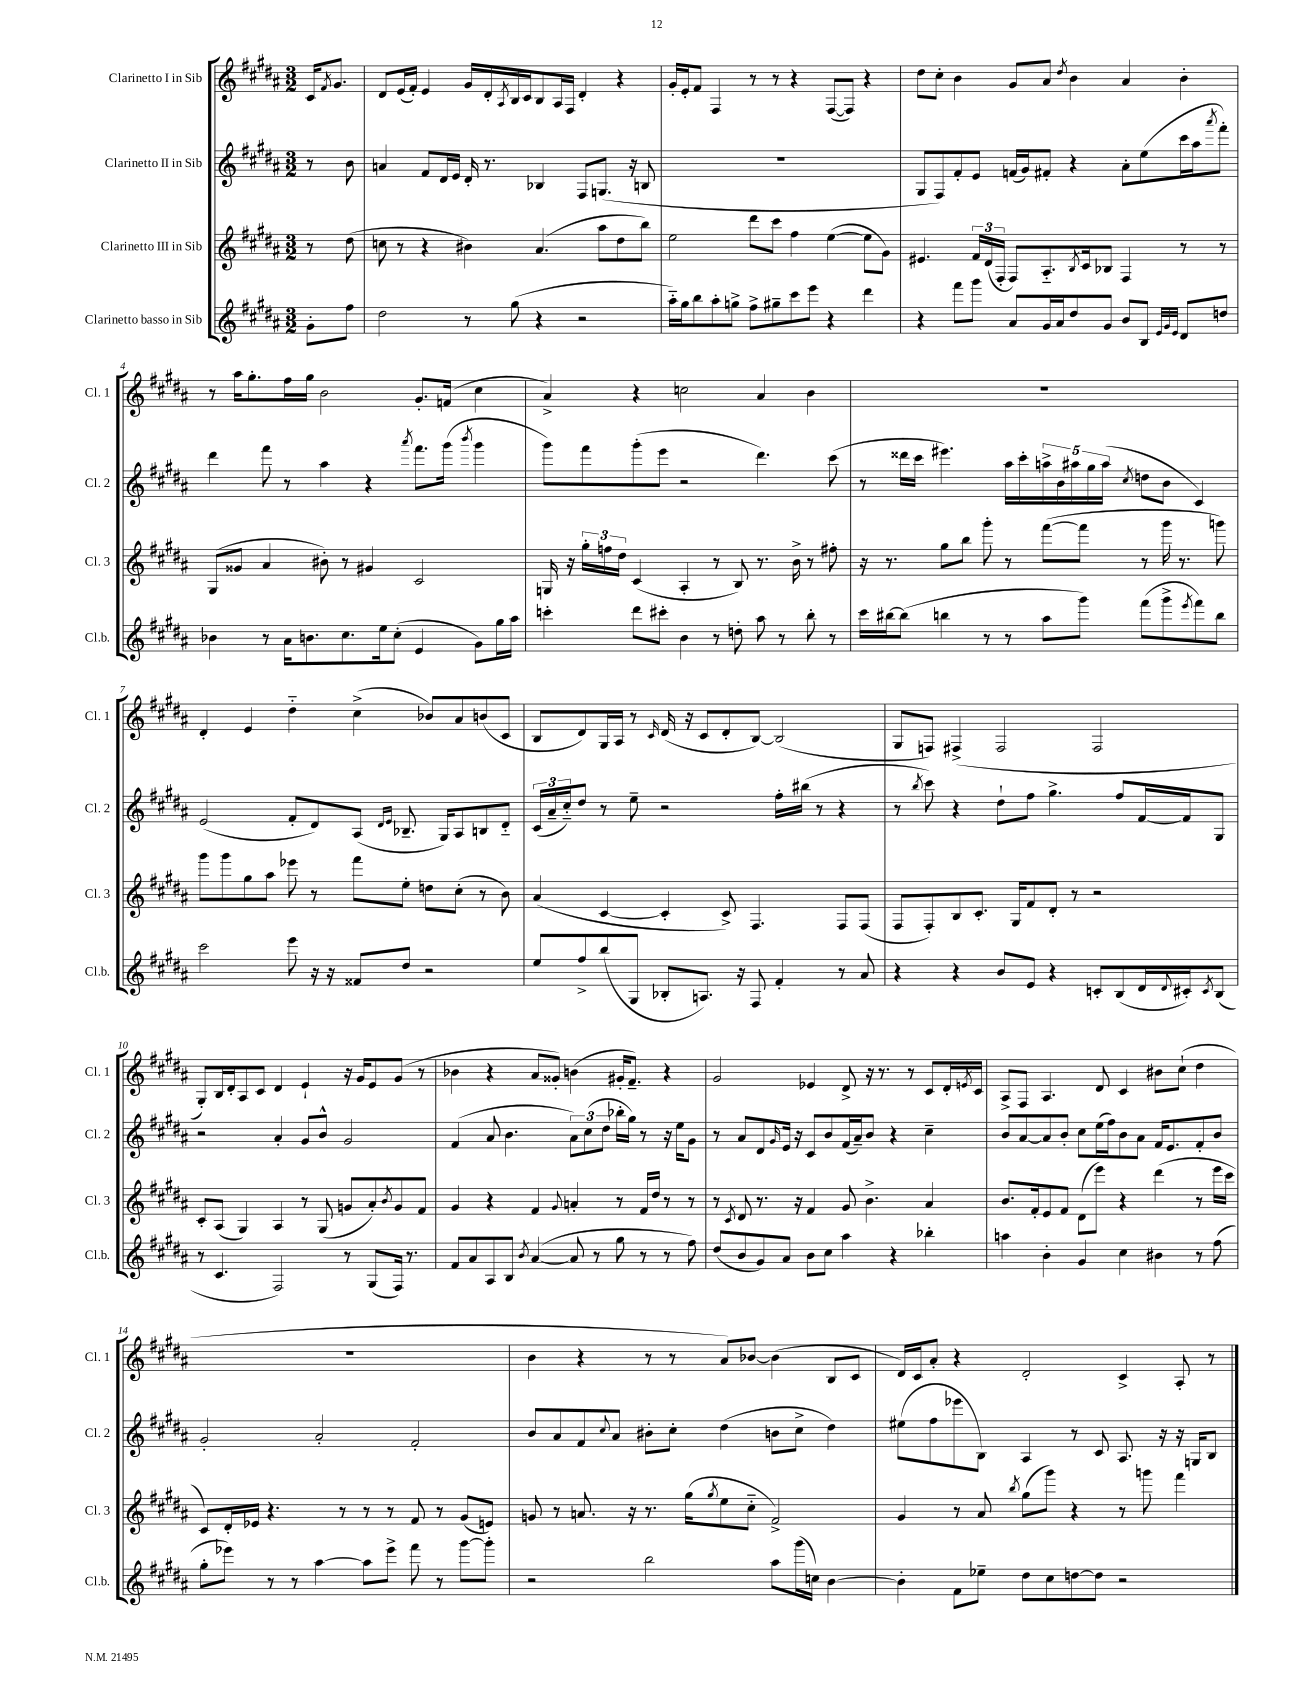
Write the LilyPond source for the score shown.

<<
\new StaffGroup <<
\new Staff = "s0" \with { instrumentName = "Clarinetto I in Sib" shortInstrumentName = "Cl. 1" } {
    \clef treble \key b \major \numericTimeSignature \time 3/2 \partial 4
    cis'16 \acciaccatura { fis'8 } gis'8. |
    dis'8 e'16( fis'16-.) e'4 gis'16 dis'16-. \acciaccatura { ais8 } b16 cis'16 b8 ais16 fis16 dis'4-. r4 |
    gis'16-. e'16-. fis'8 fis4 r8 r8 r4 fis8~( fis8) r4 |
    dis''8 cis''8-. b'4 gis'8 ais'8 \acciaccatura { dis''8 } b'4 ais'4 b'4-. |
    r8 ais''16 gis''8.-. fis''16 gis''16 b'2 gis'8.-. f'16( cis''4 |
    ais'4->) r4 c''2 ais'4 b'4 |
    R1. |
    dis'4-. e'4 dis''4-_ cis''4->( bes'8) ais'8 b'8( cis'8 |
    b8 dis'8) gis16 ais16 r8 \grace { cis'16 } dis'16( r16 cis'8 dis'8-. b8~) b2( |
    gis8 f8) fis4->( fis2 fis2 |
    gis8-.) b16 dis'16-. ais8 cis'8 dis'4 e'4-! r16 gis'16 e'8 gis'8( r8 |
    bes'4 r4 ais'8 gisis'8-.) b'4( gis'16-. fis'8.--) r4 |
    gis'2 ees'4 dis'8-> r16 r8. r8 cis'8 dis'16-. \acciaccatura { e'8 } cis'16 |
    ais8-> fis8 ais4. dis'8 cis'4 bis'8 cis''8-!( dis''4 |
    R1. |
    b'4 r4 r8 r8 ais'8) bes'8~ bes'4( b8 cis'8 |
    dis'16) cis'16 ais'8-. r4 dis'2-. cis'4-> ais8-. r8 \bar "|." |
}
\new Staff = "s1" \with { instrumentName = "Clarinetto II in Sib" shortInstrumentName = "Cl. 2" } {
    \clef treble \key b \major \numericTimeSignature \time 3/2 \partial 4
    r8 b'8 |
    a'4 fis'8 dis'16 e'16 dis'16-. r8. bes4 fis8 g8.( r16 b8 |
    R1. |
    gis8 fis8) fis'8-. e'8 f'16( gis'16) fis'8-. r4 ais'8-. e''8( cis'''16 ais''16 \acciaccatura { ais'''8 } fis'''8-.) |
    dis'''4 fis'''8 r8 ais''4 r4 \acciaccatura { ais'''8 } fis'''8. gis'''16( \acciaccatura { b'''8 } gis'''4 |
    gis'''8) fis'''8 gis'''8-.( e'''8 r2 dis'''4.) cis'''8( |
    r8 disis'''16 cis'''16 eis'''4.) ais''16 cis'''16-. \tuplet 5/4 { a''16-> b'16 ais''16 gis''16 ais''16( } \acciaccatura { cis''8 } d''8 b'8 cis'4) |
    e'2( fis'8-. dis'8) ais8( \grace { dis'16 e'16 } bes8.-- gis16) ais8 b8 dis'8-_ |
    \tuplet 3/2 { cis'16( ais'16-- cis''16-_) } dis''8 r8 e''8-- r2 fis''16-. bis''16( r8 r4 |
    r8 \acciaccatura { b''8 } cis'''8) r4 dis''8-! fis''8 gis''4.-> fis''8 fis'16~ fis'16 gis8 |
    r2 ais'4-. gis'8 b'8-^ gis'2 |
    fis'4( ais'8 b'4. \tuplet 3/2 { ais'8) cis''8( dis''8 } bes''16-. gis''16) r8 r16 e''16 gis'8 |
    r8 ais'8 dis'8 \grace { gis'16 } e'16 r16 cis'8 b'8 fis'16( ais'16--) b'8 r4 cis''4-- |
    b'8 ais'8~ ais'8 b'8-. cis''8 e''16( fis''16) b'8 ais'8 fis'16 e'8. fis'8-. b'8 |
    gis'2-. ais'2-. fis'2-. |
    b'8 ais'8 fis'8 \appoggiatura { cis''8 } ais'8 bis'8-. cis''8-. dis''4( b'8 cis''8-> dis''4) |
    eis''8( fis''8 ees'''8 b8) ais4 r8 cis'8 ais8. r16 r16 g16 b8 \bar "|." |
}
\new Staff = "s2" \with { instrumentName = "Clarinetto III in Sib" shortInstrumentName = "Cl. 3" } {
    \clef treble \key b \major \numericTimeSignature \time 3/2 \partial 4
    r8 dis''8( |
    c''8 r8 r4 bis'4) ais'4.( ais''8 dis''8 b''8) |
    e''2 dis'''8 cis'''8 fis''4 e''4~( e''8 gis'8) |
    eis'4. \tuplet 3/2 { fis'16 dis'16( fis16-. } fis8) ais8.-_ \acciaccatura { b8 } cis'16 bes8 fis4 r8 r8 |
    gis8( gisis'8 ais'4 bis'8-.) r8 gis'4 cis'2 |
    g16 r16 \tuplet 3/2 { gis''16-. f''16 dis''16 } cis'4( ais4-. r8 b8) r8. b'16-> r8 fis''8-. |
    r16 r8. gis''8 b''8 gis'''8-. r8 fis'''8~( fis'''8 r8 gis'''16 r8. g'''8) |
    gis'''8 gis'''8 gis''8 ais''8 ees'''8 r8 fis'''8 e''8-. d''8 cis''8-.( r8 b'8) |
    ais'4( cis'4~ cis'4-. cis'8->) fis4. fis8 fis8( |
    fis8 fis8-.) b8 cis'8.-. gis16 fis'8 dis'8-. r8 r2 |
    cis'8-. ais8( gis4) ais4 r8 gis8( g'8 ais'8-.) \acciaccatura { b'8 } g'8 fis'8 |
    gis'4 r4 fis'4 \appoggiatura { gis'8 } a'4-. r8 fis'16 dis''16 r8 r8 |
    r8 \acciaccatura { cis'8 } dis'8 r8. r16 fis'4 gis'8 b'4.-> ais'4 |
    b'8. fis'16-. e'8 fis'8 dis'8( e'''8) r4 dis'''4( r8 e'''16 cis'''16 |
    cis'8) dis'16-. ees'16 r4. r8 r8 r8 fis'8 r8 gis'8( e'8) |
    g'8 r8 a'8. r16 r8. gis''16( \acciaccatura { gis''8 } e''8 cis''8-_ fis'2->) |
    gis'4 r8 ais'8 \acciaccatura { b''8 } gis''8( gis'''8) r4 r8 g'''8 fis'''4 \bar "|." |
}
\new Staff = "s3" \with { instrumentName = "Clarinetto basso in Sib" shortInstrumentName = "Cl.b." } {
    \clef treble \key b \major \numericTimeSignature \time 3/2 \partial 4
    gis'8-. fis''8 |
    dis''2 r8 gis''8( r4 r2 |
    ais''16-_) gis''16 b''8 ais''8-. g''8-> fis''8-> gis''8-- cis'''8 e'''8 r4 dis'''4 |
    r4 fis'''8 gis'''8 ais'8 gis'16 ais'16 dis''8 gis'8 b'8 b8 \grace { e'32 gis'32 e'32 } dis'8 d''8 |
    bes'4 r8 ais'16 b'8. cis''8. e''16 cis''8-.( e'4 gis'8) gis''16 ais''16 |
    c'''4-. dis'''8 cis'''8-. b'4 r8 d''8-. ais''8 r8 b''8-. r8 |
    cis'''16 bis''16~ bis''8( b''4 r8 r8 ais''8 gis'''8) fis'''8( gis'''8-> \acciaccatura { e'''8 } fis'''8) b''8 |
    cis'''2 e'''8 r16 r16 fisis'8 dis''8 r2 |
    e''8 fis''8-> b''8( gis8 bes8-. a8.) r16 fis8 fis'4-. r8 ais'8 |
    r4 r4 b'8 e'8 r4 c'8-. b8( dis'16 \appoggiatura { dis'8 } cis'16-.) \acciaccatura { cis'8 } b8( |
    r8 cis'4. fis2) r8 gis8( fis16) r8. |
    fis'8 ais'8 ais8 b8 \acciaccatura { b'8 } ais'4~( ais'8 r8 gis''8 r8 r8 fis''8) |
    dis''8( b'8 gis'8) ais'8 b'8 cis''8 ais''4 r4 bes''4-. |
    a''4 b'4-. gis'4 cis''4 bis'4 r8 fis''8( |
    gis''8-. ees'''8) r8 r8 ais''4~ ais''8 ees'''8-> fis'''8 r8 gis'''8~ gis'''8-. |
    r2 b''2 ais''8 gis'''16( c''16) b'4~ |
    b'4-. fis'8 ees''8-- dis''8 cis''8 d''8~ d''8 r2 \bar "|." |
}
>>
>>
